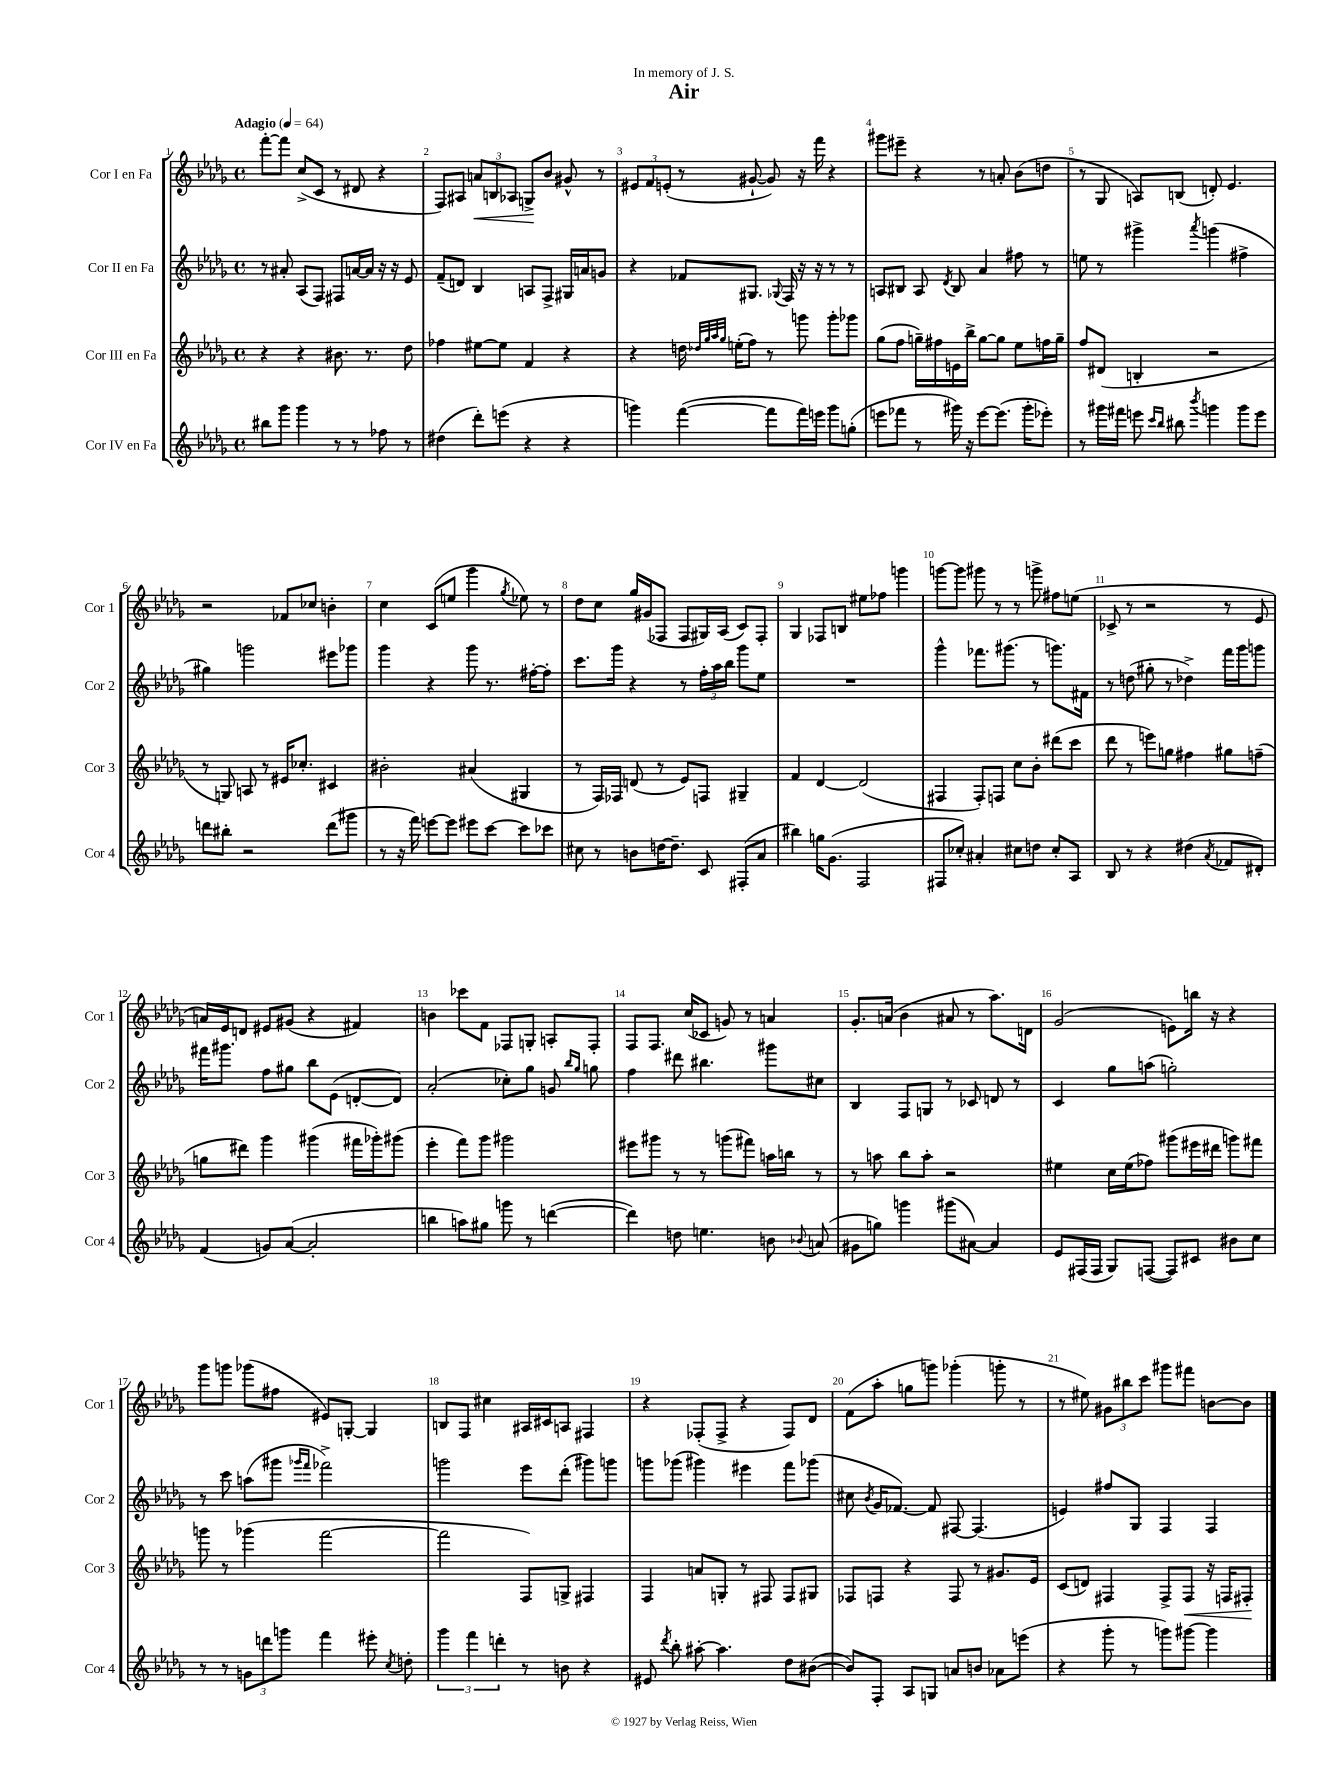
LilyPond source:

\header { title = "Air" dedication = "In memory of J. S." }
<<
\new StaffGroup <<
\new Staff = "s0" \with { instrumentName = "Cor I en Fa" shortInstrumentName = "Cor 1" } {
    \clef treble \key des \major \defaultTimeSignature \time 4/4 \tempo "Adagio" 4 = 64
    \autoBeamOff f'''8[~-. f'''8] c''8[->( c'8] r8 dis'8 r4 |
    f8[) ais8] \tuplet 3/2 { a'8[\< b8 aes8] } g8[->\! bes'8] gis'8-^ r8 |
    \tuplet 3/2 { eis'8[ f'8 e'8]-.( } r8 gis'8~-! gis'8) r16 f'''16 r4 |
    gis'''8[ eis'''8]-- r4 r8 a'8-. bes'8[( d''8] |
    r8 ges8 a8[) b8]( d'8-.) ees'4. |
    r2 fes'8[ ces''8] b'4-. |
    c''4 c'8[( e''8] ges'''4 \acciaccatura { ges''8 } ees''8) r8 |
    des''8[ c''8] ges''16[ gis'16( fes8] fes8[ gis16) aes16]( c'8[) fes8]-. |
    ges4 fes8[ b8] eis''8[ fes''8] g'''4 |
    g'''8[~ g'''8] gis'''8 r8 r8 g'''8-> fis''8[ e''8]( |
    ces'8-> r8 r2 r8 ees'8 |
    a'16[) ees'16 d'8] eis'8[ gis'8]( r4 fis'4) |
    b'4 ces'''8[ f'8] fes8[ g8]-. a8[-. fes8]-. |
    f8[ f8.] c''16[( ces'8] g'8) r8 a'4 |
    ges'8.[-. a'16]( bes'4 ais'8 r8 aes''8.[) d'16] |
    ges'2( e'8[) b''16] r16 r4 |
    ges'''8[ g'''8] ges'''8[( fis''8] eis'8[) g8]~-. g4 |
    b8[ f8] cis''4 ais16[ cis'16 a8] fis4 |
    r4 fes8[-.( fes8]-> r4 fes8[) des'8] |
    f'8[( aes''8]-. g''8[ g'''8]) ges'''4-.( g'''8-. r8 |
    r8 eis''8) \tuplet 3/2 { gis'8[ bis''8 c'''8] } gis'''8[ fis'''8] b'8[~ b'8] \bar "|." |
}
\new Staff = "s1" \with { instrumentName = "Cor II en Fa" shortInstrumentName = "Cor 2" } {
    \clef treble \key des \major \defaultTimeSignature \time 4/4
    \autoBeamOff r8 ais'8-. aes8[( f8]) fis8[ a'16~ a'16] r16 r16 ees'8 |
    f'8[--( d'8]) bes4 a8[ f8]-> gis16[ a'16 g'8] |
    r4 fes'8[ gis8.] \appoggiatura { ges8 } f16 r16 r16 r8 r8 |
    a8[ bis8] a8 \acciaccatura { des'8 } bis8 aes'4 fis''8 r8 |
    e''8 r8 gis'''4-> \acciaccatura { aes'''8 } g'''4( fis''4-> |
    gis''4) g'''2 eis'''8[ ges'''8] |
    ges'''4 r4 ges'''8 r8. fis''16[~-. fis''8]-. |
    c'''8.[ ges'''16] r4 r8 \tuplet 3/2 { f''16[-. aes''16 bes''16] } ges'''8[ ees''8] |
    R1 |
    ges'''4-^ fes'''8.[ gis'''8.]( r8 g'''8.[) fis'16] |
    r8 d''8( gis''8-. r8 des''4->) f'''16[ ges'''16 g'''8] |
    fis'''16[ gis'''8.] f''8[ gis''8] bes''8[ ees'8]( d'8[~-. d'8]) |
    aes'2-.( ces''8[-.) ges''8] g'8 \grace { bes''16[ ges''16] } g''8 |
    f''4 dis'''8 bis''4. gis'''8[ cis''8] |
    bes4 f8[ g8] r8 ces'8 d'8 r8 |
    c'4 ges''8[ a''8]( g''2-.) |
    r8 c'''8 a''8[( gis'''8] \grace { ges'''16[ f'''16] } fes'''2->) |
    g'''2 ees'''8[ des'''8]-.( gis'''8[) g'''8] |
    g'''8[ ges'''8]( gis'''4) eis'''4 f'''8[ ges'''8]( |
    cis''8 \acciaccatura { bes'8 } ges'16[ fes'8.]~) fes'8 fis8~ fis4.( |
    e'4) fis''8[ ges8] f4 f4 \bar "|." |
}
\new Staff = "s2" \with { instrumentName = "Cor III en Fa" shortInstrumentName = "Cor 3" } {
    \clef treble \key des \major \defaultTimeSignature \time 4/4
    \autoBeamOff r4 r4 bis'8. r8. des''8 |
    fes''4 eis''8[~ eis''8] f'4 r4 |
    r4 d''16 \grace { des''32[ ges''32 aes''32 ges''32] } e''16[-.( f''8]) r8 g'''8 g'''8[-. ges'''8] |
    ges''8[( f''8] g''16[--) fis''16 e'16 bes''16]-> g''8[~ g''8] ees''8[ f''16 g''16]-- |
    f''8[ dis'8]( b4-. r2 |
    r8 g8) a8 r8 eis'16[ ces''8.]-. cis'4 |
    bis'2-. ais'4( gis4 |
    r8 f16[) fes16] d'8( r8 ees'8[) f8] gis4-- |
    f'4 des'4~ des'2( |
    fis4 fis8[-.) f8] c''8[ bes'8]-. dis'''8[( c'''8] |
    des'''8 r8 e'''8[) g''8] fis''4 gis''8[ f''8]--( |
    g''8[ dis'''8]) ges'''4 gis'''4( fis'''16[ ges'''16-.) gis'''8]( |
    ees'''4-. f'''8[) ges'''8] gis'''2 |
    eis'''8[ gis'''8] r8 r8 g'''8[( fis'''8]) a''16[ b''16] r8 |
    r8 a''8 bes''8[ a''8]-. r2 |
    eis''4 c''16[ eis''16( fes''8]) gis'''8[( eis'''16 dis'''16] g'''8[) fis'''8] |
    g'''8 r8 ges'''4( f'''2~ |
    f'''2 f8[) g8]-> fis4 |
    f4 a'8[ g8]-. r8 fis8 fis8[ gis8] |
    fes8[ f8] r4 f8 r8 gis'8.[ ees'16] |
    c'8[( d'8]) fis4 fis8[-> fis8]\< r16 f16[ fis8]-.\! \bar "|." |
}
\new Staff = "s3" \with { instrumentName = "Cor IV en Fa" shortInstrumentName = "Cor 4" } {
    \clef treble \key des \major \defaultTimeSignature \time 4/4
    \autoBeamOff bis''8[ ges'''8] ges'''4 r8 r8 fes''8 r8 |
    dis''4( des'''8[-.) e'''8]( r4 r4 |
    g'''4) f'''4~( f'''8[ f'''16) e'''16] g'''8[ g''8]-.( |
    e'''8[ fes'''8] r8 gis'''16) r16 e'''8[~ e'''8.]( gis'''16[-. ees'''8]-.) |
    r8 gis'''16[ fis'''16] e'''8 \grace { c'''16[ bes''16] } bis''8 \acciaccatura { bes'''8 } g'''4 g'''8[ e'''8] |
    d'''8[ bis''8]-. r2 d'''8[( gis'''8] |
    r8 r16 f'''16) e'''8[~ e'''8] eis'''8[ c'''8]~ c'''8[ ces'''8] |
    cis''8 r8 b'8[ d''16~ d''8.]-- c'8 fis8[-.( aes'8] |
    bis''4) g''16[ ges'8.]( f2 |
    fis8[ ces''8]-.) ais'4-. cis''8[ d''8] cis''8[-. aes8] |
    bes8 r8 r4 dis''4( \acciaccatura { aes'8 } fes'8[ dis'8]-.) |
    f'4( g'8[) aes'8]~( aes'2-. |
    b''4 a''8[) gis''8] g'''8 r8 d'''4~( |
    d'''4) d''8 e''4. b'8 \appoggiatura { bes'8 } a'8( |
    gis'8[ g''8]) g'''4 gis'''8[( ais'8]~) ais'4 |
    ees'8[ fis16( fis16] ges8[) f8]~( f8[) cis'8] bis'8[ c''8] |
    r8 r8 \tuplet 3/2 { g'8[ d'''8 g'''8] } f'''4 eis'''8-. \acciaccatura { c''8 } d''8-. |
    \tuplet 3/2 { ges'''4 f'''4 d'''4-. } r8 b'8 r4 |
    eis'8 \acciaccatura { des'''8 } bes''8-. ais''8~-. ais''4. des''8[ bis'8]~( |
    bis'8[) f8]-. aes8[ g8] a'8[ b'8] aes'8[ e'''8]( |
    r4 ges'''8-. r8 g'''8[) gis'''8]~ gis'''4 \bar "|." |
}
>>
>>
\layout { \context { \Score \override BarNumber.break-visibility = ##(#f #t #t) barNumberVisibility = #all-bar-numbers-visible } }
